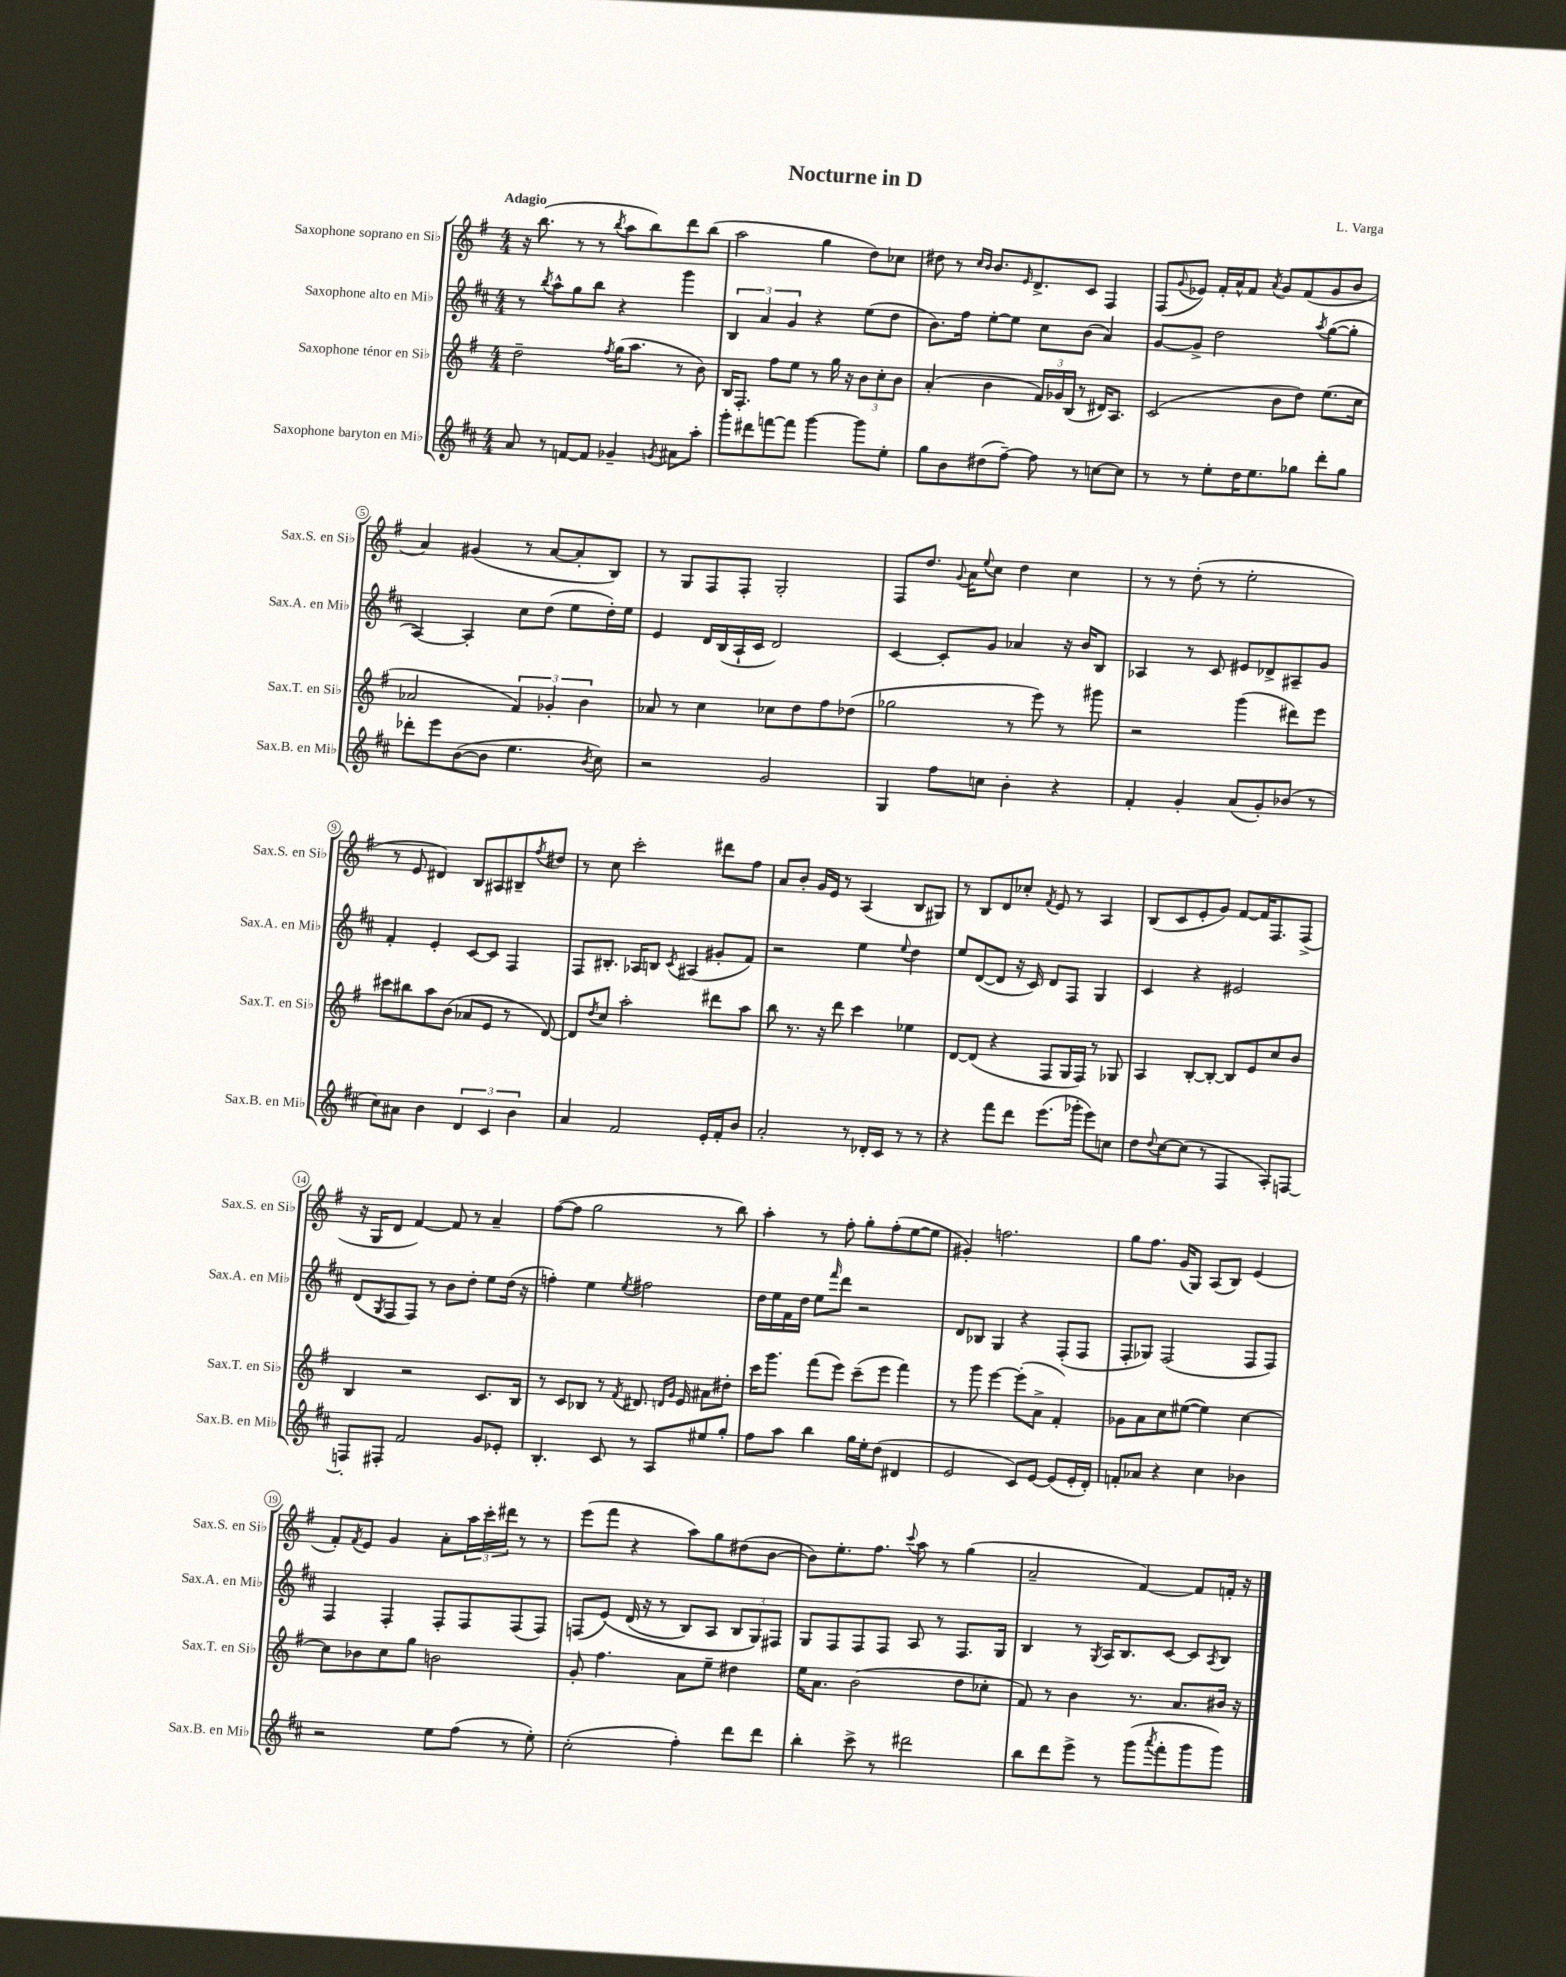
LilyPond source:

\header { title = "Nocturne in D" composer = "L. Varga" }
<<
\new StaffGroup <<
\new Staff = "s0" \with { instrumentName = "Saxophone soprano en Sib" shortInstrumentName = "Sax.S. en Sib" } {
    \clef treble \key g \major \numericTimeSignature \time 4/4 \tempo "Adagio"
    r16 b''8.( r8 r8 \acciaccatura { b''8 } a''8 b''8) d'''8 b''8( |
    a''2 g''4 d''8) ces''8 |
    dis''8 r8 \grace { c''16 b'16 } b'8. \grace { e'16 } d'8.-> c'8 fis4 |
    fis8( \appoggiatura { g'8 } ees'8) fis'16-. a'16-^ fis'8 \acciaccatura { a'8 } g'8 fis'8( g'8 b'8 |
    a'4) gis'4( r8 a'8~ a'8-. b8) |
    r8 g8 fis8 fis8-. g2-. |
    fis8 d''8. \appoggiatura { g'8 } a'16 \appoggiatura { e''8 } c''8 d''4 c''4 |
    r8 r8 d''8-.( r8 e''2-. |
    r8 e'8 dis'4) b8 ais8 bis8-- \acciaccatura { fis''8 } dis''8 |
    r8 c''8 c'''2-. dis'''8 fis''8 |
    a'8 b'8-. g'16 e'16 r8 a4( b8 gis8) |
    r8 b8 d'8 ces''8-. \acciaccatura { fis'8 } e'8 r8 a4 |
    b8( c'8 e'8-. g'8) fis'8~ fis'16 fis8. fis8->( |
    r16 g16 d'8 fis'4~) fis'8 r8 a'4-- |
    fis''8~( fis''8 g''2 r8 b''8) |
    a''4-. r8 fis''8-. g''8-. fis''8-.( e''8~ e''8 |
    gis'4-.) f''2. |
    g''8 fis''8. g'16( g8) a8( b8) e'4( |
    fis'8-.) \acciaccatura { fis'8 } e'8 g'4 a'8-. \tuplet 3/2 { a''16 c'''16-. dis'''16 } r8 r8 |
    e'''8( fis'''8 r4 a''8) g''8 dis''8( b'8~ |
    b'8) e''8.-. fis''8. \appoggiatura { c'''8 } a''8 r8 g''4( |
    a'2-- fis'4~) fis'8 f'16-. r16 \bar "|." |
}
\new Staff = "s1" \with { instrumentName = "Saxophone alto en Mib" shortInstrumentName = "Sax.A. en Mib" } {
    \clef treble \key d \major \numericTimeSignature \time 4/4
    r8 \acciaccatura { b''8 } a''8-^ g''8 b''8 r4 g'''4 |
    \tuplet 3/2 { b4 a'4 g'4 } r4 e''8( d''8 |
    b'8.) fis''16 e''8~-. e''8 cis''8 b'8( a'4) |
    g'8~ g'8-> d''2 \acciaccatura { a''8 } g''8~( g''8-. |
    a4~) a4-. cis''8 d''8( e''8 d''16-.) e''16 |
    e'4 d'16 b16( a16-! cis'16 d'2) |
    cis'4~ cis'8-. g'8 aes'4 r16 b'16 b8 |
    aes4 r8 cis'8 eis'8 des'8-> ais8-- g'8 |
    fis'4-. e'4-. cis'8~ cis'8 fis4 |
    fis8 bis8.-. aes16 b8 \acciaccatura { cis'8 } ais4( gis'8-. fis'8) |
    r2 e''4 \appoggiatura { e''8 } d''4 |
    e''8 d'8~( d'8 r16 cis'16) d'8 fis8 g4 |
    cis'4 r4 eis'2 |
    d'8( \acciaccatura { g8 } fis8 fis8) r8 b'8 d''8-. e''8 d''16( r16 |
    f''4-.) e''4 \acciaccatura { e''8 } fis''2 |
    d''16 e''16 fis'16 d''16 e''8 \grace { fis'''16 } d'''8 r2 |
    d'8 bes8 g4 r4 fis8-.( fis8 |
    fis8-. ges8) fis2( fis8 fis8) |
    fis4 fis4-. fis8-. fis8 fis8( fis8) |
    f8( e'8)\( d'16( r16 r8 b8) a8 \tuplet 3/2 { b8 g8\) fis8 } |
    g8 fis8 fis8 fis8 a8 r8 fis8. g16 |
    b4 r8 \acciaccatura { g8 } a16 b8. cis'8~ cis'8 \acciaccatura { a8 } b8 \bar "|." |
}
\new Staff = "s2" \with { instrumentName = "Saxophone ténor en Sib" shortInstrumentName = "Sax.T. en Sib" } {
    \clef treble \key g \major \numericTimeSignature \time 4/4
    d''2-- \acciaccatura { fis''8 } g''16( a''8. r8 b'8) |
    b16 fis8.-. fis''8 e''8 r8 g''16 r16 \tuplet 3/2 { b'8 c''8-. b'8 } |
    a'4-.( b'4 \tuplet 3/2 { fis'16) ges'16 b16( } r8 dis'16) a8. |
    c'2( b'8 d''8) e''8.( c''16 |
    aes'2 \tuplet 3/2 { fis'4) ges'4-. b'4 } |
    aes'8 r8 c''4 ces''8 d''8 fis''8 des''8( |
    ges''2 r8 e'''8) r8 gis'''8 |
    r2 g'''4( dis'''8) e'''8 |
    cis'''8 bis''8 a''8 b'8( aes'8 e'8 r8 d'8~) |
    d'8 \acciaccatura { d''8 } c''8 a''2-. dis'''8 a''8 |
    b''8 r8. r16 d'''8 c'''4 ees''4 |
    d'8~ d'8( r4 fis8 g16 fis16) r8 ges8 |
    a4 b8~-. b8~-. b8 e'8 c''8 b'8 |
    b4 r2 c'8. b16 |
    r8 c'8 bes8 r8 \acciaccatura { fis'8 } dis'8. \grace { d'16 g'16 } e'16 ais'8 dis''8-. |
    c'''16 g'''8. fis'''8( e'''8) c'''8--( e'''8 fis'''4) |
    r8 g'''8 e'''4~ e'''8-.( a'8-> fis'4-.) |
    ges'8 a'8 c''8 eis''8~( eis''4) c''4~ |
    c''8 bes'8 c''8 g''8 b'2 |
    g'8-. fis''4. a'8 e''8-- dis''4 |
    e''16 a'8. b'2( d''8 ces''8-. |
    fis'8) r8 b'4 r8. a'8. bis'16 r16 \bar "|." |
}
\new Staff = "s3" \with { instrumentName = "Saxophone baryton en Mib" shortInstrumentName = "Sax.B. en Mib" } {
    \clef treble \key d \major \numericTimeSignature \time 4/4
    a'8 r8 f'8~ f'8 ges'4-- \acciaccatura { g'8 } ais'8 a''8-. |
    g'''8-. dis'''8 f'''8~ f'''8 g'''4~ g'''8 e''8-. |
    g''8 b'8 dis''8( fis''8~--) fis''8 r8 c''8~ c''8 |
    r8 r8 e''8-. d''16 e''8. ges''8 d'''8-. ges''8 |
    des'''8-. e'''8 b'8~( b'8 e''4. \acciaccatura { b'8 } cis''8) |
    r2 g'2 |
    g4 fis''8 c''8 b'4-. r4 |
    fis'4-. g'4-. a'8( g'8-.) bes'8( r8 |
    cis''8) ais'8 b'4 \tuplet 3/2 { d'4 cis'4 b'4 } |
    a'4 fis'2 e'16-. fis'16-. b'8 |
    a'2-. r8 des'16-. cis'16 r8 r8 |
    r4 fis'''8 d'''8 e'''8.( ges'''16-. e'''8) c''8 |
    d''8 \appoggiatura { d''8 } cis''8~ cis''8( r8 fis4 a8-.) f8~ |
    f8-. fis8-. fis'2 g'8 ees'8-. |
    b4.-. cis'8 r8 a8 eis''8 g''8-. |
    fis''8 a''8 b''4 g''16 e''16-. d''8( dis'4 |
    e'2 cis'8) e'8~ e'8( e'16-. d'16-.) |
    f'8-. aes'8 r4 cis''4 bes'4 |
    r2 e''8 fis''8( r8 e''8-.) |
    cis''2-.( fis''4-.) d'''8 d'''8 |
    b''4-. cis'''8-> r8 dis'''2 |
    b''8 d'''8 e'''8-> r8 g'''8( \acciaccatura { a'''8 } fis'''8-. g'''8 g'''8) \bar "|." |
}
>>
>>
\layout { \context { \Score \override BarNumber.stencil = #(make-stencil-circler 0.1 0.3 ly:text-interface::print) } }
